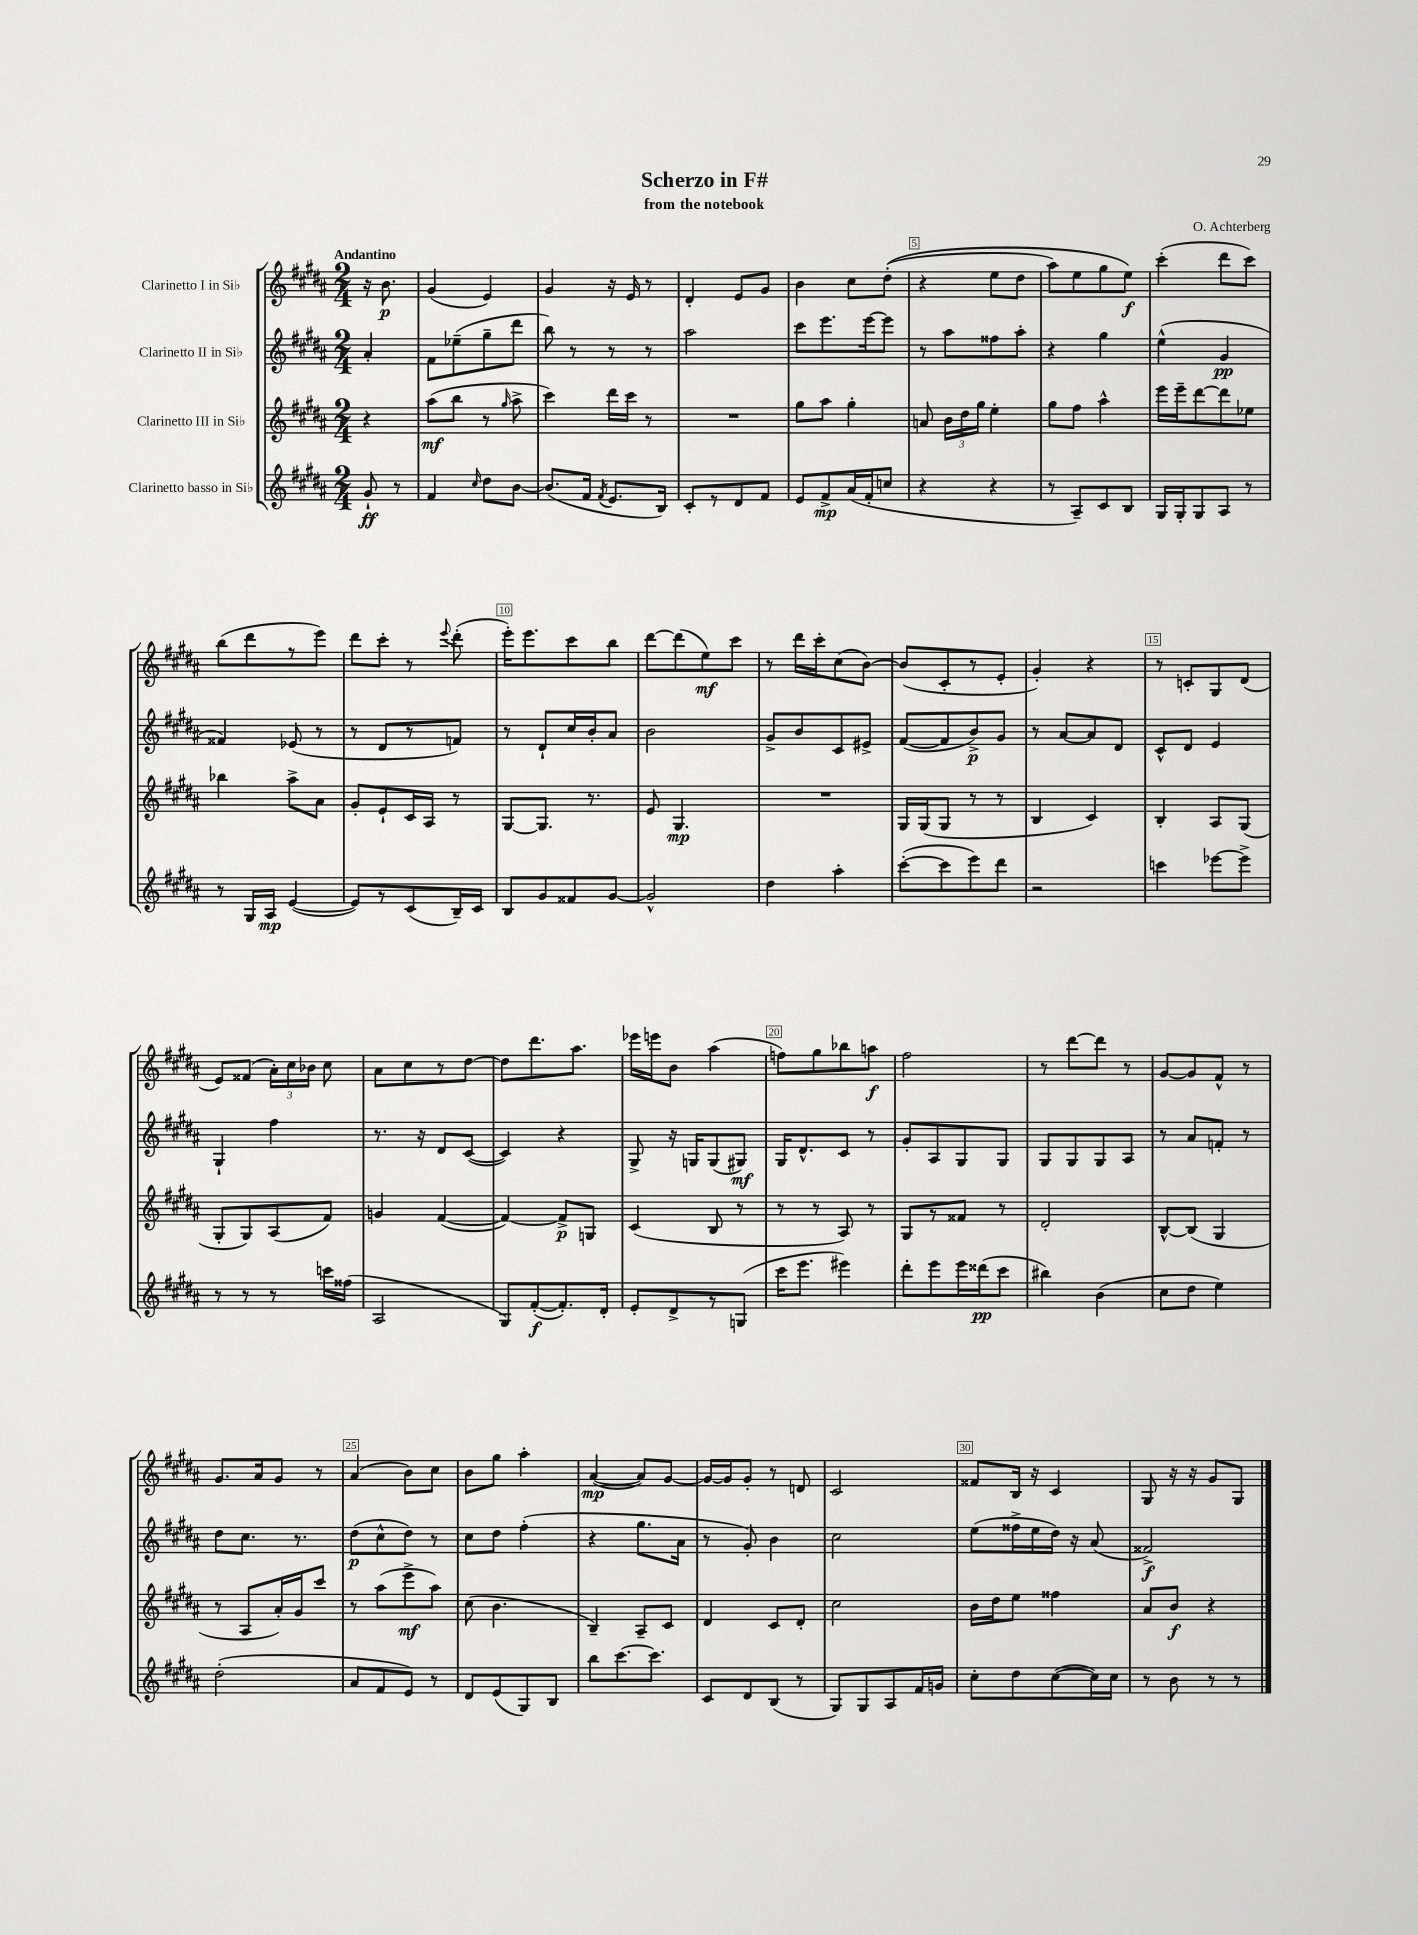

**kern	**kern	**kern	**kern
*staff4	*staff3	*staff2	*staff1
*clefG2	*clefG2	*clefG2	*clefG2
*k[f#c#g#d#a#]	*k[f#c#g#d#a#]	*k[f#c#g#d#a#]	*k[f#c#g#d#a#]
*M2/4	*M2/4	*M2/4	*M2/4
8g#`	4r	4a#'	16r
.	.	.	8.b
8r	.	.	.
=	=	=	=
4f#	(8aa#	8f#	(4g#
.	8bb	(8ee-~	.
16qqcc#	.	.	.
8dd#	8r	8gg#~	4e)
.	16qqgg#	.	.
[8b	8aa#^	8ddd#	.
=	=	=	=
(8.b]	4ccc#)	8bb)	4g#
.	.	8r	.
16f#	.	.	.
8qf#	.	.	.
8.e	16ddd#	8r	16r
.	16ccc#	.	16e
.	8r	8r	8r
16B)	.	.	.
=	=	=	=
8c#'	2r	2aa#	4d#'
8r	.	.	.
8d#	.	.	8e
8f#	.	.	8g#
=	=	=	=
8e	8gg#	8ccc#	4b
8f#^	8aa#	8.eee	.
(16a#	4gg#'	.	8cc#
16f#'	.	[16eee	.
8cc	.	8eee]	&((8dd#'
=	=	=	=
4r	8a	8r	4r
.	24b	8aa#	.
.	24dd#	.	.
.	24gg#	.	.
4r	4ee'	8ff##	8ee
.	.	8aa#'	8dd#
=	=	=	=
8r	8gg#	4r	8aa#)
8A#~)	8ff#	.	8ee
8c#	4aa#^^	4gg#	8gg#
8B	.	.	8ee&)
=	=	=	=
16G#	16eee	(4ee^^	(4ccc#'
16G#'	16eee~	.	.
8G#	[8ddd#	.	.
8A#	8ddd#]	4g#	8ddd#
8r	8ee-	.	8ccc#)
=	=	=	=
8r	4bb-	4f##)	(8bb
16G#	.	.	8ddd#
16A#	.	.	.
([4e	8aa#^	(8e-	8r
.	8a#	8r	8eee)
=	=	=	=
8e])	8g#'	8r	8ddd#
8r	8e`	8d#	8ccc#'
(8c#	16c#	8r	8r
.	16A#	.	.
.	.	.	8qqeee
16B~)	8r	8f)	(8ddd#'
16c#	.	.	.
=	=	=	=
8B	[8G#	8r	16eee')
.	.	.	8.eee
8g#	8.G#]	8d#`	.
8f##	.	16cc#	8ccc#
.	8.r	16b'	.
[8g#	.	8a#	8bb
=	=	=	=
2g#^^]	8e	2b	[8ddd#
.	4.G#	.	(8ddd#]
.	.	.	8ee)
.	.	.	8ccc#
=	=	=	=
4dd#	2r	8g#^	8r
.	.	8b	16ddd#
.	.	.	16ccc#'
4aa#'	.	8c#	(8cc#
.	.	8e#^	[8b)
=	=	=	=
([8ccc#'	16G#	([8f#	(8b]
.	(16G#	.	.
8ccc#]	8G#	8f#]	8c#'
8eee)	8r	8b^)	8r
8ddd#	8r	8g#	8e'
=	=	=	=
2r	4B	8r	4g#')
.	.	[8a#	.
.	4c#)	8a#]	4r
.	.	8d#	.
=	=	=	=
4ccc	4B'	8c#^^	8r
.	.	8d#	8c'
[8eee-	8A#	4e	8G#
8eee-^]	(8G#	.	(8d#
=	=	=	=
8r	8G#'	4G#`	8e)
8r	8G#)	.	(8f##
8r	(8A#	4ff#	24a#')
.	.	.	24cc#
.	.	.	24b-
16ccc	8f#)	.	8cc#
(16ff##	.	.	.
=	=	=	=
2A#	4g	8.r	8a#
.	.	.	8cc#
.	.	16r	.
.	([4f#	8d#	8r
.	.	([8c#	[8dd#
=	=	=	=
8G#)	4f#_)	4c#])	8dd#]
([8f#'	.	.	8.ddd#
8.f#'])	8f#^]	4r	.
.	.	.	8.aa#
.	8G	.	.
16d#'	.	.	.
=	=	=	=
8e'	(4c#	8G#^	16eee-
.	.	.	16eee
8d#^	.	16r	8b
.	.	16G	.
8r	8B	(8G	(4aa#
(8G	8r	8G#)	.
=	=	=	=
16ccc#	8r	16G#	8ff)
8.eee	.	8.d#^^	.
.	8r	.	8gg#
4eee#)	8A#)	8c#	8bb-
.	8r	8r	8aa
=	=	=	=
8ddd#'	8G#	8g#'	2ff#
8eee	8r	8A#	.
16eee	8f##	8G#	.
(16ddd##	.	.	.
8ccc#	8r	8G#	.
=	=	=	=
4bb#)	2d#'	8G#	8r
.	.	8G#	[8ddd#
(4b	.	8G#	8ddd#]
.	.	8A#	8r
=	=	=	=
8cc#	[8B^^	8r	[8g#
8dd#	(8B]	8a#	8g#]
4ee)	4G#	8f'	8f#^^
.	.	8r	8r
=	=	=	=
(2dd#'	8r	8dd#	8.g#
.	8A#	8.cc#	.
.	.	.	16a#
.	16a#')	.	8g#
.	16g#	8.r	.
.	8ccc#	.	8r
=	=	=	=
8a#	8r	(8dd#	(4a#
8f#	(8aa#	8cc#^^	.
8e)	8eee^	8dd#)	8b)
8r	8aa#)	8r	8cc#
=	=	=	=
8d#	(8cc#	8cc#	8b
(8e	4.b	8dd#	8gg#
8G#)	.	(4ff#'	4aa#'
8B	.	.	.
=	=	=	=
8bb	4B~)	4r	([4a#
[8.ccc#	.	.	.
.	8A#~	8.gg#	8a#])
8.ccc#]	.	.	.
.	8c#	.	[8g#
.	.	16a#	.
=	=	=	=
8c#	4d#	8r	16g#_
.	.	.	16g#]
8d#	.	8g#')	8g#'
(8B	8c#	4b	8r
8r	8d#'	.	8d
=	=	=	=
8G#)	2cc#	2cc#	2c#
8G#	.	.	.
8A#	.	.	.
16f#	.	.	.
16g	.	.	.
=	=	=	=
8cc#'	16b	(8ee	8f##
.	16dd#	.	.
8dd#	8ee	16ff##^	16B
.	.	16ee	16r
([8cc#	4ff##	16dd#)	4c#
.	.	16r	.
16cc#])	.	(8a#	.
16cc#	.	.	.
=	=	=	=
8r	8a#	2f##^)	8G#
8b	8b	.	16r
.	.	.	16r
8r	4r	.	8g#
8r	.	.	8G#
==	==	==	==
*-	*-	*-	*-
